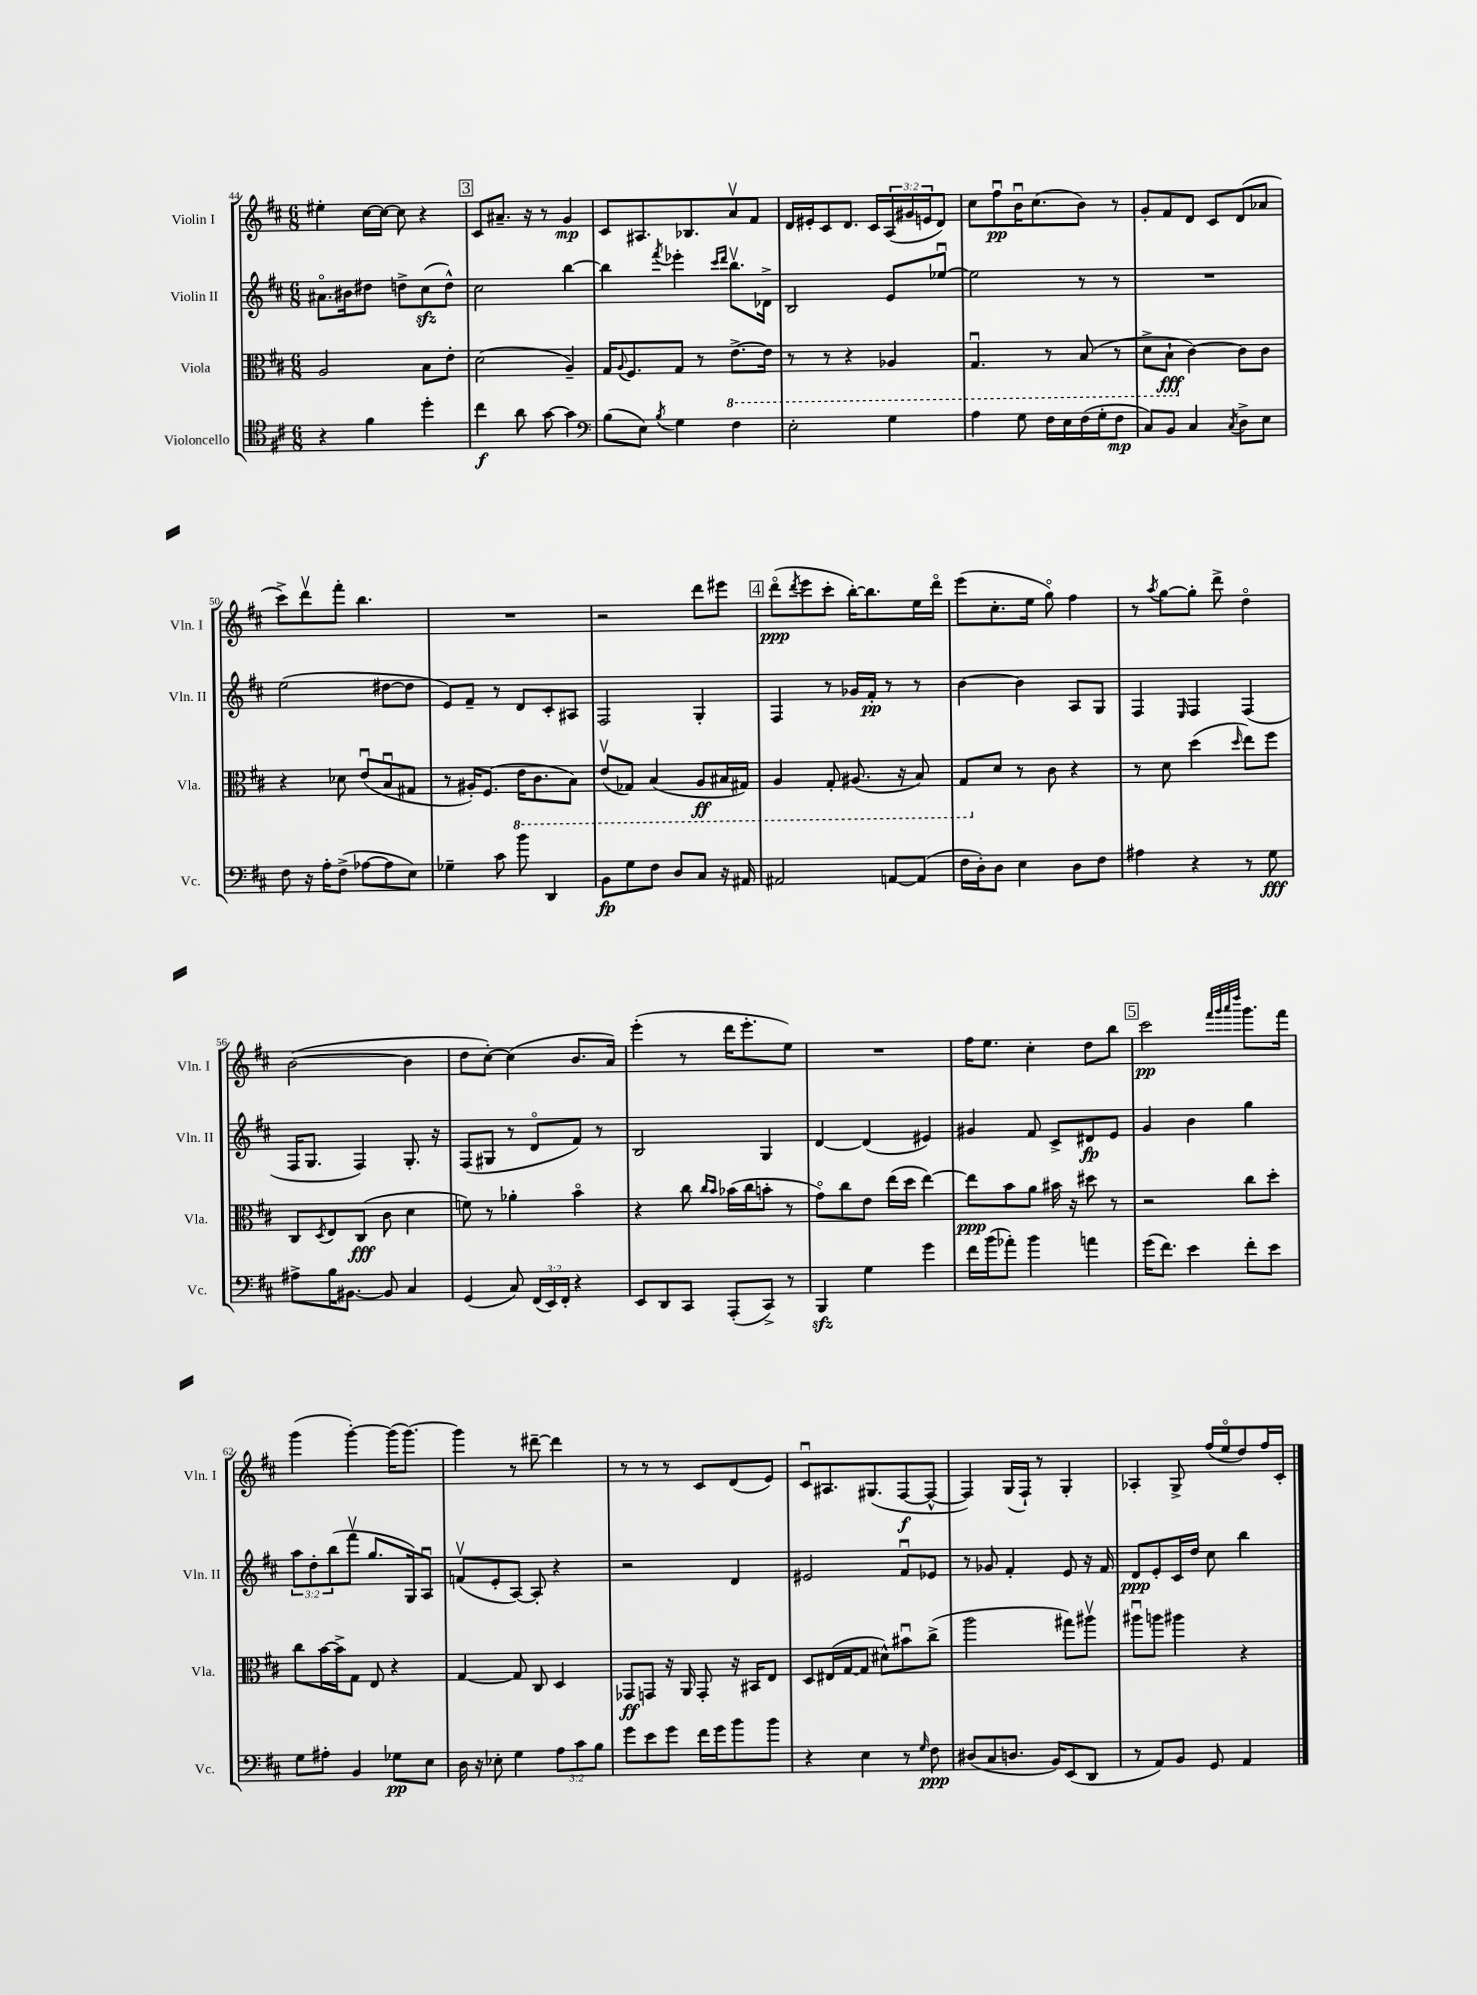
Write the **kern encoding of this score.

**kern	**kern	**kern	**kern
*staff4	*staff3	*staff2	*staff1
*clefC4	*clefC3	*clefG2	*clefG2
*k[f#c#]	*k[f#c#]	*k[f#c#]	*k[f#c#]
*M6/8	*M6/8	*M6/8	*M6/8
4r	2A	8.a#o	4ee#'
.	.	16b#	.
4f#	.	8dd#	[16cc#
.	.	.	16cc#_
.	.	8dd^	8cc#]
4dd'	8B	(8cc#	4r
.	8e'	8dd^^)	.
=	=	=	=
4cc#	(2d	2cc#	8c#
.	.	.	8.a#~
8a	.	.	.
.	.	.	16r
[8g	.	.	8r
4g]	4A~)	[4bb	4g
=	=	=	=
*clefF4	*	*	*
(8B	16G	4bb]	8c#
.	8qqA	.	.
.	8.F#	.	.
8E)	.	.	8.A#
8qB	.	8qfff#	.
4G	8G	4eee-'	.
.	.	.	8.B-
.	8r	.	.
.	.	16qqccc#	.
.	.	16qqddd	.
4F#	[8.E^	8.bbv	8av
.	.	.	8f#
.	16E]	16d-^	.
=	=	=	=
2E'	8r	2B	16d
.	.	.	16e#'
.	8r	.	8c#
.	4r	.	8.d
.	.	.	16c#
4G	4AA-	8e	(24A
.	.	.	24g#
.	.	.	24e
.	.	[8ee-u	8d)
=	=	=	=
4A	4.GGu	2ee-]	8cc#
.	.	.	8ff#u
8G	.	.	16bu
.	.	.	(8.cc#
16F#	8r	.	.
16E	.	.	.
(16F#	(8BB	8r	8b)
16G'	.	.	.
8F#	8r	8r	8r
=	=	=	=
8C#)	8D^	2.r	8g'
8BB	8BB`	.	8f#
4C#	[4c#)	.	8d
.	.	.	8c#
8qC#	.	.	.
8D^	8c#]	.	(8d
8E	8c#	.	8a-
=	=	=	=
8F#	4r	(2ee	8ccc#^)
16r	.	.	8dddv
16A'	.	.	.
(8F#^	8d-	.	8fff#'
[8A-	(8eu	.	4.bb
8A-]	8Bu	[8dd#	.
8E)	8G#	8dd#]	.
=	=	=	=
4G-~	8r	8e)	2.r
.	16A#')	8f#~	.
.	(8.F#	.	.
8c#	.	8r	.
8b	16E	8d	.
.	8.C#	.	.
4DD	.	8c#'	.
.	8BB)	8A#	.
=	=	=	=
8BB	(8Ev	2F#	2r
8G	8GG-)	.	.
8F#	(4BB	.	.
8D	.	.	.
8C#	8AA	4G'	8ddd
16r	16BB#	.	8eee#
16AA#	16GG#)	.	.
=	=	=	=
2AA#	4AA	4F#	(8dddo
.	.	.	8qddd
.	.	.	8eee
.	8GG'	8r	8ccc#'
.	(8.AA#	16g-	[16bb')
.	.	16f#'	8.bb]
[8AA	.	8r	.
.	16r	.	.
(8AA]	8BB)	8r	16ee
.	.	.	16dddo
=	=	=	=
16F#	8GG	[4b	(8eee
16D')	.	.	.
8D	8d	.	8.cc#'
4E	8r	4b]	.
.	.	.	16ee
.	8c#	.	8ggo)
8D	4r	8A	4ff#
8F#	.	8G	.
=	=	=	=
4A#	8r	4F#	8r
.	.	.	8qaa
.	8d	.	[8gg
.	.	16qqE	.
4r	(4dd	4F#	8gg']
.	.	.	8ddd^
.	16qqdd	.	.
8r	8ee)	(4F#	4ddo
8G	8ff#	.	.
=	=	=	=
8A#^	8C#	16F#	([2b
.	.	8.G	.
.	8qD	.	.
16B	8E	.	.
[8.BB#	.	.	.
.	(8C#	4F#)	.
8BB#]	8c#	.	.
4C#	4d	8.G'	4b]
.	.	16r	.
=	=	=	=
(4GG	8f)	(8F#	8dd
.	8r	8G#	[8cc#')
8C#)	4a-'	8r	(4cc#]
(24FF#	.	8do	.
24EE)	.	.	.
24FF#'	.	.	.
4r	4bo	8f#)	8.b
.	.	8r	.
.	.	.	16a)
=	=	=	=
8EE	4r	2B	(4eee'
8DD	.	.	.
8CC#	8cc#	.	8r
.	16qqcc#	.	.
.	16qqb	.	.
(8AAA'	(16b-	.	16ddd
.	16cc#	.	8.eee'
8CC#^)	8b'	4G	.
8r	8r	.	8ee)
=	=	=	=
4BBB	8go)	[4d	2.r
.	8cc#	.	.
4G	8e	(4d]	.
.	(16ee	.	.
.	16dd	.	.
4g	[4ee)	4e#)	.
=	=	=	=
16f#	8ee]	4g#	16ff#
(16b	.	.	8.ee
8a-')	8b	.	.
4b	8a	8f#	4cc#'
.	16b#	8c#^	.
.	16r	.	.
4a	8dd#	8d#	8dd
.	8r	8e	8bb
=	=	=	=
(16g	2r	4g	2ccc#
8.f#)	.	.	.
4e	.	4b	.
.	.	.	32qqfff#
.	.	.	32qqggg
.	.	.	32qqaaa
.	.	.	32qqdddd
8f#'	8cc#	4gg	8.ggg
8e	8dd'	.	.
.	.	.	16fff#
=	=	=	=
8G	8cc#	12aa	(4ggg
.	.	12dd'	.
8A#'	[16b	.	.
.	.	(12bb	.
.	16b^]	.	.
4BB	8G	8fff#v	[4ggg')
.	8E	8.gg	.
8G-	4r	.	(16ggg]
.	.	16G)	[8.ggg)
8E	.	8Au	.
=	=	=	=
16D	[4G	(8fv	4ggg]
16r	.	.	.
8E-'	.	8e'	.
4G	8G]	[8A)	8r
.	8C#	8A']	[8ddd#~
12A	4D	4r	4ddd#]
12c#	.	.	.
12B	.	.	.
=	=	=	=
8g	8GG-	2r	8r
8e	8GG	.	8r
8g	16r	.	8r
.	16AA	.	.
16f#	8GG'	.	8c#
16g	.	.	.
8b	16r	4d	(8d
.	16BB#	.	.
8b	8E	.	8e)
=	=	=	=
4r	8D	2e#	8c#u
.	(16E#	.	8.A#
.	[16G	.	.
4E	8G]	.	.
.	.	.	(8.G#
.	8d#^^)	.	.
8r	8b#u	8f#u	[8F#
16qqG	.	.	.
8F#	(8cc#^	8e-	8F#^^_
=	=	=	=
(8D#	2aa	8r	4F#])
8C#	.	8g-	.
8.D	.	4f#'	(16G
.	.	.	16F#`)
.	.	.	8r
16BB)	.	.	.
(8EE	8gg#)	8e	4G'
8DD	8aa#v	16r	.
.	.	16f#	.
=	=	=	=
8r	8aa#u	8d	4A-'
8AA)	8aa	8e'	.
8BB	4aa#	16c#	8G^
.	.	16dd	.
8GG	.	8cc#	(16ff#
.	.	.	16eeo
4AA	4r	4bb	8dd)
.	.	.	16ff#
.	.	.	16c#'
==	==	==	==
*-	*-	*-	*-
